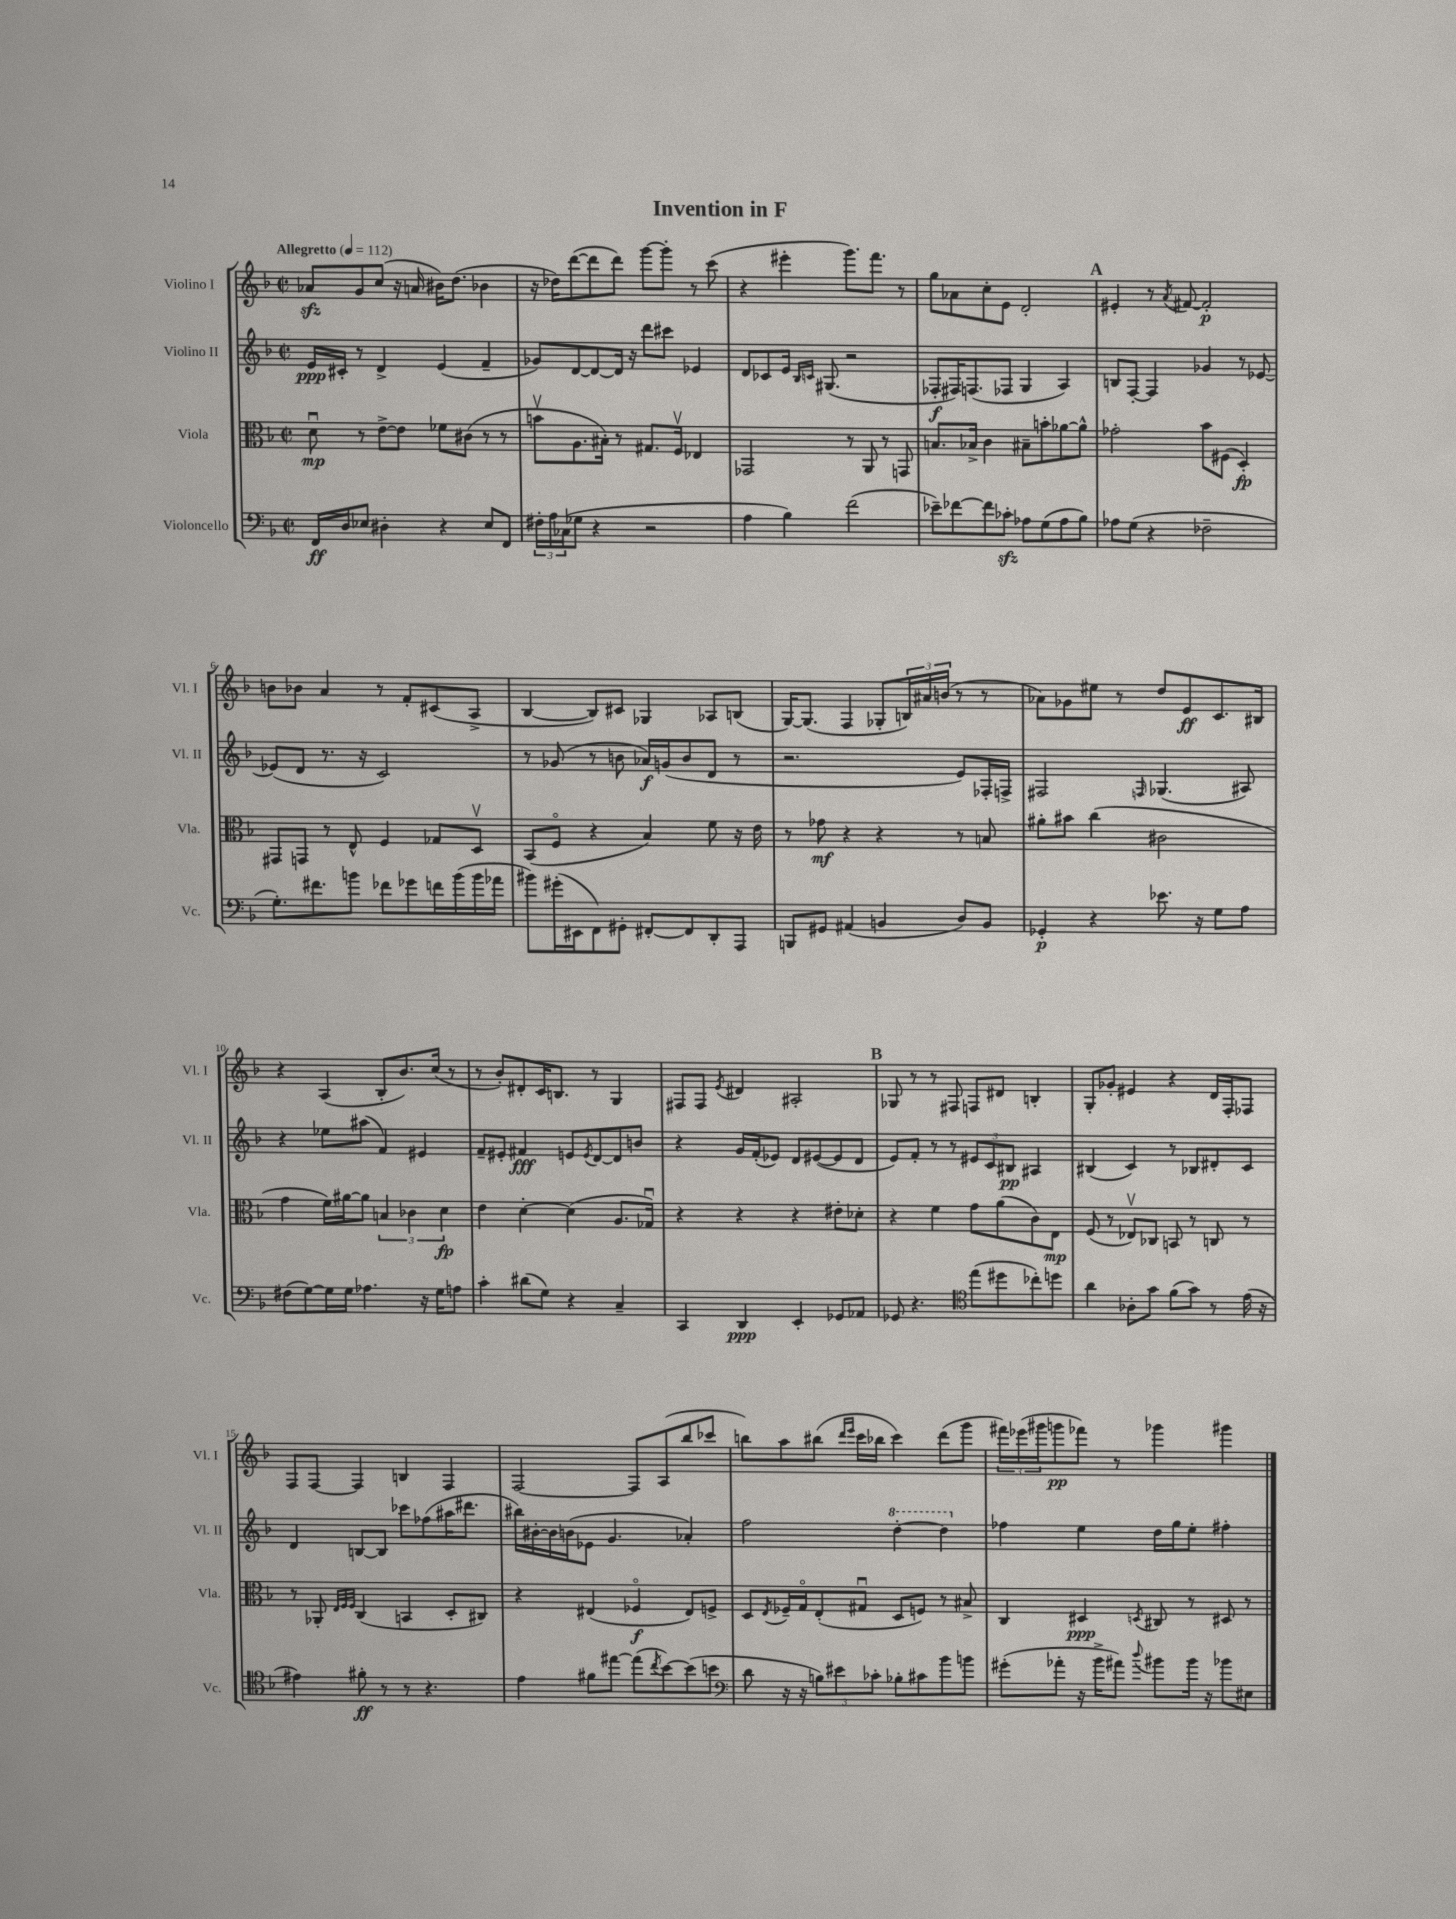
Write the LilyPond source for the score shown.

\header { title = "Invention in F" }
<<
\new StaffGroup <<
\new Staff = "s0" \with { instrumentName = "Violino I" shortInstrumentName = "Vl. I" } {
    \clef treble \key f \major \defaultTimeSignature \time 2/2 \tempo "Allegretto" 4 = 112
    aes'8\sfz g'8 c''8( r16 a'16 bis'16) d''8.( bes'4 |
    r16 des''16) d'''8~( d'''8 d'''8) g'''8~ g'''8-. r8 c'''8( |
    r4 eis'''4-. g'''8.) f'''8. r8 |
    g''8 aes'8 c''8-. e'8 d'2-. |
    \mark \markup { \bold "A" } eis'4-. r8 \acciaccatura { a'8 } fis'8~ fis'2-.\p |
    b'8 bes'8 a'4 r8 f'8-. cis'8( a8-> |
    bes4~ bes8) cis'8 ges4 aes8 b8( |
    g16~) g8.( f4 ges8-. \tuplet 3/2 { b16) ais'16 b'16( } r8 r8 |
    aes'8) ges'8 eis''8 r8 d''8 e'8\ff c'8. bis16 |
    r4 a4( bes8-. bes'8.) c''16( r8 |
    r8 bes'8-.) dis'8-. c'16 b8. r8 g4 |
    fis8 fis8 \acciaccatura { e'8 } dis'4 ais2-. |
    \mark \markup { \bold "B" } ges8 r8 r8 fis8 f8 dis'8 b4-. |
    g8-. ges'8-. eis'4 r4 d'16 f16-. fes8 |
    f8 f8~ f4 b4 f4 |
    f2~ f8 a8( bes''8 ces'''8 |
    b''8) a''8 bis''8( \grace { d'''16 e'''16 } c'''16 bes''16 c'''4) d'''8( g'''8 |
    \tuplet 3/2 { fis'''16) ees'''16( gis'''16 } g'''8\pp fes'''8) r8 ges'''4 gis'''4 \bar "|." |
}
\new Staff = "s1" \with { instrumentName = "Violino II" shortInstrumentName = "Vl. II" } {
    \clef treble \key f \major \defaultTimeSignature \time 2/2
    e'16\ppp cis'16-. r8 d'4-> e'4( f'4-- |
    ges'8) d'8~ d'8~ d'16 r16 d'''8 cis'''8 ees'4 |
    d'8 ces'8 e'16 \grace { bes16 c'16 } gis8.( r2 |
    fes8-.\f fis16) f8.( fes8 g4 a4) |
    \mark \markup { \bold "A" } b8 f8~-. f4 ges'4 r8 ees'8~ |
    ees'8( d'8 r8. r16 c'2) |
    r8 ges'8( r8 b'8 aes'16\f) g'16( b'8 d'8 r8 |
    r2. e'8) fes16-. f16-> |
    fis2 \grace { f16 } ges4.( ais8) |
    r4 ees''8 ais''8( f'4) eis'4 |
    f'8-- eis'8-. fis'4\fff e'8 \acciaccatura { e'8 } d'8~ d'8 b'8 |
    r4 g'16 f'16-.( ees'8) d'8 eis'8~( eis'8 d'8 |
    \mark \markup { \bold "B" } e'8) f'8-. r8 r8 \tuplet 3/2 { eis'8 c'8 bis8\pp } ais4 |
    bis4( c'4) r8 bes8 dis'8-. c'8 |
    d'4 b8~ b8 ces'''8 fes''8( ais''16 dis'''8. |
    bis''16) bis'16~-. bis'16 b'16( ees'8 g'4. aes'4-.) |
    f''2 \ottava #1 d'''4~-. d'''4 \ottava #0 |
    fes''4 e''4 d''16 g''16 e''8-. fis''4-. \bar "|." |
}
\new Staff = "s2" \with { instrumentName = "Viola" shortInstrumentName = "Vla." } {
    \clef alto \key f \major \defaultTimeSignature \time 2/2
    d'8\downbow\mp r8 e'8~-> e'8 fes'8 cis'8( r8 r8 |
    b'8\upbow a8. bis16-.) r8 gis8. f16\upbow ees4 |
    ges,2 r8 a,8 r8 g,8 |
    b8. bes16-> c'4 bis8-- b'8-. aes'8~ aes'8-^ |
    \mark \markup { \bold "A" } ges'2-. bes'8 fis8( d4-.\fp) |
    gis,8 g,8 r8 e8-^ f4 ges8 d8\upbow |
    bes,8( f8\flageolet r4 bes4) f'8 r16 e'16 |
    r8 ges'8\mf r4 r4 r8 b8 |
    ais'8-. bis'8 c''4( cis'2 |
    g'4 f'16) ais'16~ ais'8 \tuplet 3/2 { b4 ces'4 d'4\fp } |
    e'4 d'4~-. d'4( a8. ges16\downbow) |
    r4 r4 r4 eis'8-. des'8-. |
    \mark \markup { \bold "B" } r4 f'4 g'8 a'8( c'8) e8\mp |
    f8( r8 ees8\upbow) ces8 b,8 r8 c8 r8 |
    r8 aes,8-. \grace { e32 f32 f32 } c4( b,4 d8-. cis8) |
    r4 eis4( fes4\flageolet\f eis8) f8-> |
    d8 \acciaccatura { e8 } fes16-- g16\flageolet e8-.( gis8\downbow d8 f8) r8 bis8-> |
    c4 dis4\ppp \acciaccatura { d8 } cis8 r8 dis8 r8 \bar "|." |
}
\new Staff = "s3" \with { instrumentName = "Violoncello" shortInstrumentName = "Vc." } {
    \clef bass \key f \major \defaultTimeSignature \time 2/2
    f,16\ff d16 ees8 dis4-. r4 ees8 f,8 |
    \tuplet 3/2 { fis16-. a16 ces16( } ges8 r4 r2 |
    a4 bes4) f'2( |
    ees'8--) fes'8~ fes'8 ces'8-.\sfz aes8 g8( aes8 bes8) |
    \mark \markup { \bold "A" } aes8 g8( r4 fes2-- |
    g8.-.) fis'8. b'8 fes'8 ges'8 f'16 b'16( b'16 aes'16 |
    bis'8) gis'16-.( eis,16 f,8) gis,8-. fis,8~-. fis,8 d,8-. a,,8 |
    b,,8 gis,8 ais,4( b,4 d8) b,8 |
    ges,4-.\p r4 ees'8. r16 g8 a8 |
    fis8( g8~) g16 g16 aes4. r16 g16 a8 |
    c'4-. dis'8( g8) r4 c4-- |
    c,4 d,4\ppp e,4-. ges,8 aes,8 |
    \mark \markup { \bold "B" } ges,8 r4. \clef tenor e''8( dis''8 ces''8-.) d''8 |
    a'4 aes8-. g'8 f'8( g'8) r8 e'16( r16 |
    eis'4) fis'8-.\ff r8 r8 r4. |
    e'4 fis'8 eis''8~ eis''8( \acciaccatura { c''8 } bes'8~) bes'8( b'8 |
    \clef bass d'8 r16 r16 \tuplet 3/2 { b8) eis'8 ces'8-. } bes8-. cis'8 bes'8 b'8 |
    gis'8-.( aes'8-. r16 bes'16-> ais'8) \appoggiatura { d''8 } bis'8 bis'16 r16 bes'8 eis8 \bar "|." |
}
>>
>>
